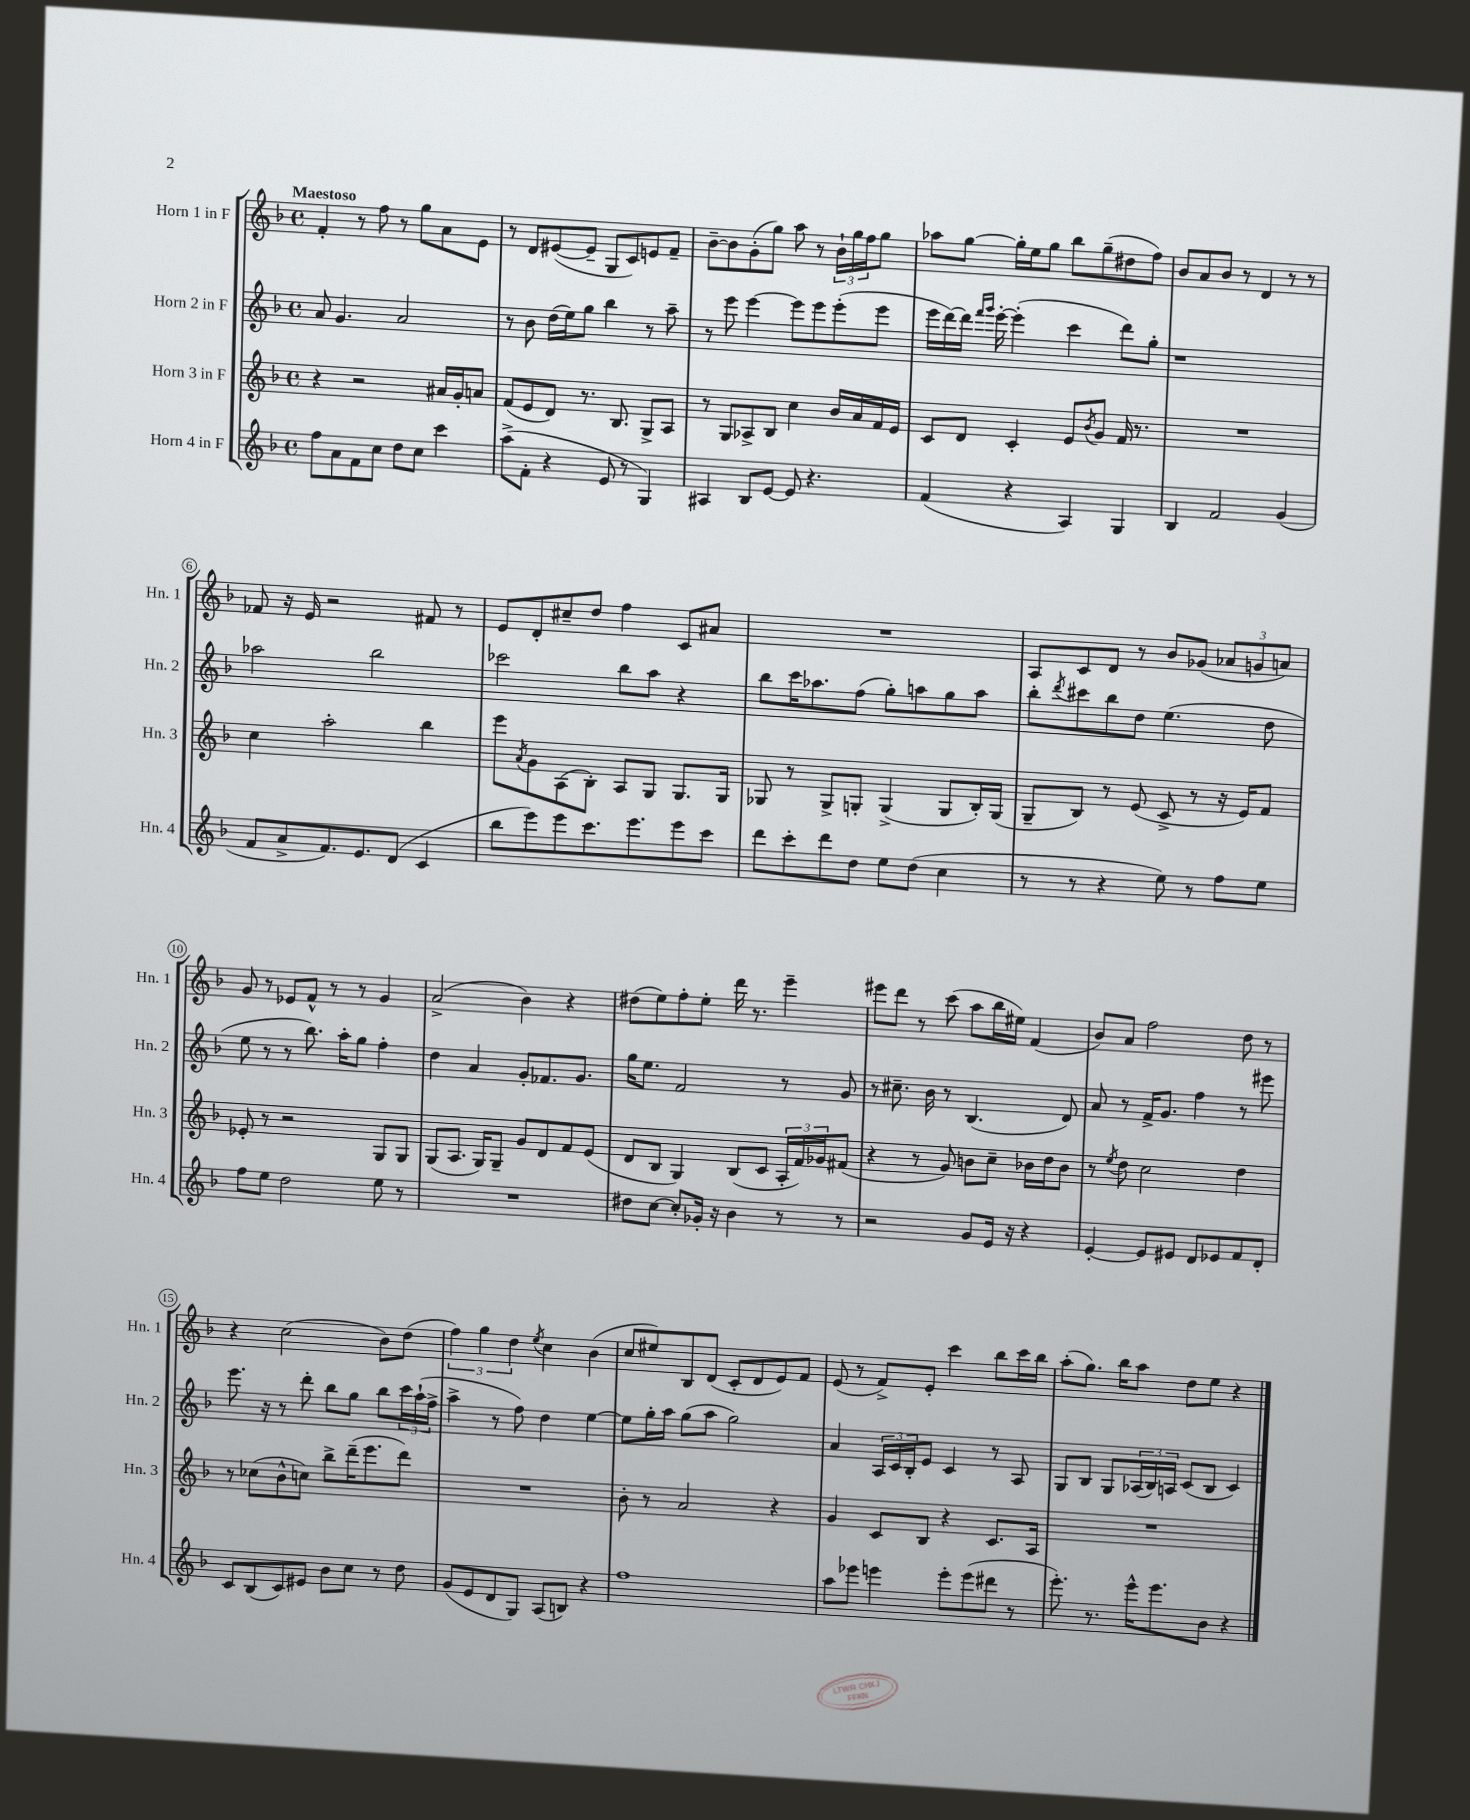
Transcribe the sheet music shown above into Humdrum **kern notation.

**kern	**kern	**kern	**kern
*part4	*part3	*part2	*part1
*staff4	*staff3	*staff2	*staff1
*I"Horn 4 in F	*I"Horn 3 in F	*I"Horn 2 in F	*I"Horn 1 in F
*I'Hn. 4	*I'Hn. 3	*I'Hn. 2	*I'Hn. 1
*clefG2	*clefG2	*clefG2	*clefG2
*k[b-]	*k[b-]	*k[b-]	*k[b-]
*M4/4	*M4/4	*M4/4	*M4/4
*met(c)	*met(c)	*met(c)	*met(c)
=1	=1	=1	=1
!	!	!	!LO:TX:a:B:t=Maestoso
8ff\L	4r	8a/	4f'/
8a\	.	4.g/	.
8f\	2r	.	8r
8cc\J	.	.	8ff\
8dd\L	.	2a/	8r
8cc\J	.	.	8gg\L
4ccc\	16a#X/LL	.	8a\
.	16g'/J	.	.
.	8an/J	.	8e\J
=2	=2	=2	=2
(8aa^\L	(8f/L	8r	8r
8f'\J	8e/	8b-\	8d/L
4r	8d/J)	(16dd\LL	([8e#X/
.	.	16ee\J)	.
.	8.r	8gg\J	8e#~/J]
8e/	.	4bb-\	8G/L
.	8.B-/	.	.
8r	.	.	8c/)
4G/)	8G^/L	8r	8en/
.	8A/J	8aa~\	8f~/J
=3	=3	=3	=3
4A#X/	8r	8r	[8b-~\L
.	8G/L	8eee\	8b-\]
8B-/L	8A-X^/	[4eee\	(8g'\
[8e/J	8B-/J	.	8gg\J)
8e/]	4cc\	8eee\L]	8aa\
4.r	.	8eee\	8r
.	16b-/LL	(8eee'\	24b-`\LL
.	.	.	24gg\
.	16a/	.	.
.	.	.	24ff\J
.	16f/	8eee\J	8gg\J
.	16e/JJ	.	.
=4	=4	=4	=4
(4f/	8c/L	16eee\LL	8aa-X\L
.	.	[16ddd\)	.
.	8d/J	16ddd\JJ]	[8gg\J
.	.	16qqfff/LL	.
.	.	16qqggg/JJ	.
.	.	[16eee'\	.
4r	4c'/	(4eee'\]	16gg'\LL]
.	.	.	16ee\J
.	.	.	8gg\J
4A/)	8e/L	4ccc\	8bb-\L
.	8qb-/	.	.
.	8g/J	.	(8gg~\
4G/	16f/	8ddd\L)	8dd#X\
.	8.r	.	.
.	.	8gg'\J	8ff\J)
=5	=5	=5	=5
4B-/	1r	1r	8b-/L
.	.	.	8a/
2f/	.	.	8b-/J
.	.	.	8r
.	.	.	4d/
(4g/	.	.	8r
.	.	.	8r
!!LO:LB:g=z
=6	=6	=6	=6
8f/L	4cc\	2aa-X\	8f-X/
8a^/	.	.	16r
.	.	.	16e/
8.f/)	2aa'\	.	2r
8.e/	.	.	.
.	.	2bb-\	.
(8d/J	.	.	.
4c/	4bb-\	.	8f#X/
.	.	.	8r
=7	=7	=7	=7
8bb-\L	8eee\L	2ccc-X\	8e/L
.	8qa/	.	.
8eee\)	8g\	.	8d'/
8eee\	(8A\	.	8cc#X~/
8.ccc\	8B-'\J)	.	8dd/J
.	8A/L	8bb-\L	4ff\
8.eee\	.	.	.
.	8G/J	8aa\J	.
8eee\	8.G/L	4r	8c/L
8ccc\J	.	.	8a#X/J
.	16G/Jk	.	.
=8	=8	=8	=8
8ddd\L	8G-X/	8bb-\L	1r
8ccc'\	8r	16ccc\K	.
.	.	8.aa-X\	.
8ddd\	8G-^/L	.	.
8dd\J	8Gn'/J	(8ff\J	.
8ee\L	(4G^/	8gg'\L)	.
(8dd\J	.	8aan\	.
4cc\	8G/L	8gg\	.
.	16B-'/L)	8aa\J	.
.	(16G/JJ	.	.
=9	=9	=9	=9
8r	8G~/L	8bb-'\L	8A/L
.	.	8qddd/	.
8r	8B-/J)	8ccc#X\	8c/
4r	8r	8bb-\	8d/J
.	(8e/	8dd\J	8r
8ee\)	8c^/	(4.ee\	8b-/L
8r	8r	.	(8g-X/J
8ff\L	16r	.	12a-X/L
.	16e/KL)	.	.
.	.	.	12gn/
8ee\J	8f/J	8dd\	.
.	.	.	12an/J)
!!LO:LB:g=z
=10	=10	=10	=10
8ff\L	8e-X'/	8ee\	8g/
8ee\J	8r	8r	8r
2dd\	2r	8r	8e-X/L
.	.	8.bb-\)	8f^^/J
.	.	.	8r
.	.	16aa'\KL	.
.	.	8gg\J	8r
8ee\	8G/L	4ff'\	4g/
8r	8G/J	.	.
=11	=11	=11	=11
1r	(8G/L	4dd\	(2a^/
.	8.A/J	.	.
.	.	4a/	.
.	16G/KL)	.	.
.	8G~/J	.	.
.	8g/L	8g'/L	4b-\)
.	8d/	8.f-X/	.
.	8f/	.	4r
.	.	8.g/J	.
.	(8e/J	.	.
=12	=12	=12	=12
8dd#X\L	8d/L	16gg\KL	(8dd#X\L
.	.	8.ee\J	.
[8cc\J	8B-/J	.	8ee\)
8cc'/L]	4G/)	2f/	8ff'\
16g-X'/Jk	.	.	8ee'\J
16r	.	.	.
4b-\	(8B-/L	.	16ddd\
.	.	.	8.r
.	8c/J	.	.
8r	24A'/LL	8r	4eee~\
.	24f/)	.	.
.	24g-X/J	.	.
8r	(8f#X/J	8g/	.
=13	=13	=13	=13
2r	4r	8r	8eee#X\L
.	.	8.cc#X~\	8ddd\J
.	8r	.	8r
.	.	16b-\	.
.	8g/)	8r	(8ccc\
8g/L	8bn\L	(4.B-/	8aa\L
16e/Jk	8cc~\J	.	16bb-\L
16r	.	.	16ee#X\JJ)
4r	16b-X\LL	.	(4f/
.	16dd\J	.	.
.	8b-\J	8d/)	.
=14	=14	=14	=14
[4e'/	8r	8a/	8b-/L)
.	8qee/	.	.
.	8dd\	8r	8a/J
8e/L]	2cc\	16f^/KL	2ff\
.	.	8.g/J	.
8e#X/J	.	.	.
8d/L	.	4ff\	.
8e-X/	.	.	.
8f/	4dd\	8r	8dd\
8d'/J	.	8eee#X\	8r
!!LO:LB:g=z
=15	=15	=15	=15
8c/L	8r	8.eee\	4r
(8B-/	(8cc-X\L	.	.
.	.	16r	.
8c/)	8b-^^\	8r	(2cc\
8e#X/J	8ccn\J)	8ddd'\	.
8b-\L	8bb-^\L	8bb-\L	.
8cc\J	(16ddd~\K	8gg\J	.
.	8.eee\	.	.
8r	.	8bb-\L	8b-\L)
8dd\	8ddd\J)	24ccc\L	(8dd\J
.	.	(24aa`\	.
.	.	24ff^\JJ	.
=16	=16	=16	=16
(8g/L	1r	4aa^\	6ff\)
8e/	.	.	.
.	.	.	6gg\
8d/	.	8r	.
.	.	.	6dd\
8G/J)	.	8ff\)	.
.	.	.	8qee/
(8A/L	.	4dd\	4cc\
8Bn/J)	.	.	.
4r	.	[4ee\	(4b-\
=17	=17	=17	=17
1ff	8b-'\	8ee\L]	8cc/L
.	8r	16gg'\L	8ee#X/)
.	.	16aa\JJ	.
.	2a/	(8gg\L	8B-/
.	.	8aa\J	(8d/J
.	.	2gg\)	8c'/L
.	.	.	8d/
.	4r	.	8e/)
.	.	.	8f/J
=18	=18	=18	=18
8aa\L	4g/	4a/	(8e/
8eee-X\J	.	.	8r
4eeen\	8c/L	24A/LL	8f^/L)
.	.	24c/	.
.	.	24B-'/J	.
.	8B-/J	8e/J	8e'/J
8eee'\L	4r	4c/	4ccc\
(8eee\	.	.	.
8ddd#X\J	8.c/L	8r	8bb-\L
8r	.	8A/	16ccc\L
.	16A/Jk	.	16bb-\JJ
=19	=19	=19	=19
8.eee'\)	1r	8G/L	(8aa'\L
.	.	8B-/J	8.gg\J)
8.r	.	.	.
.	.	8G/L	.
.	.	.	16bb-\KL
16eee^^\KL	.	(24A-X/L	8aa\J
.	.	24B-/)	.
8.eee\	.	.	.
.	.	24An/JJ	.
.	.	(8c/L	8dd\L
8b-\J	.	8B-/J	8ee\J
4r	.	4c/)	4r
==	==	==	==
*-	*-	*-	*-
